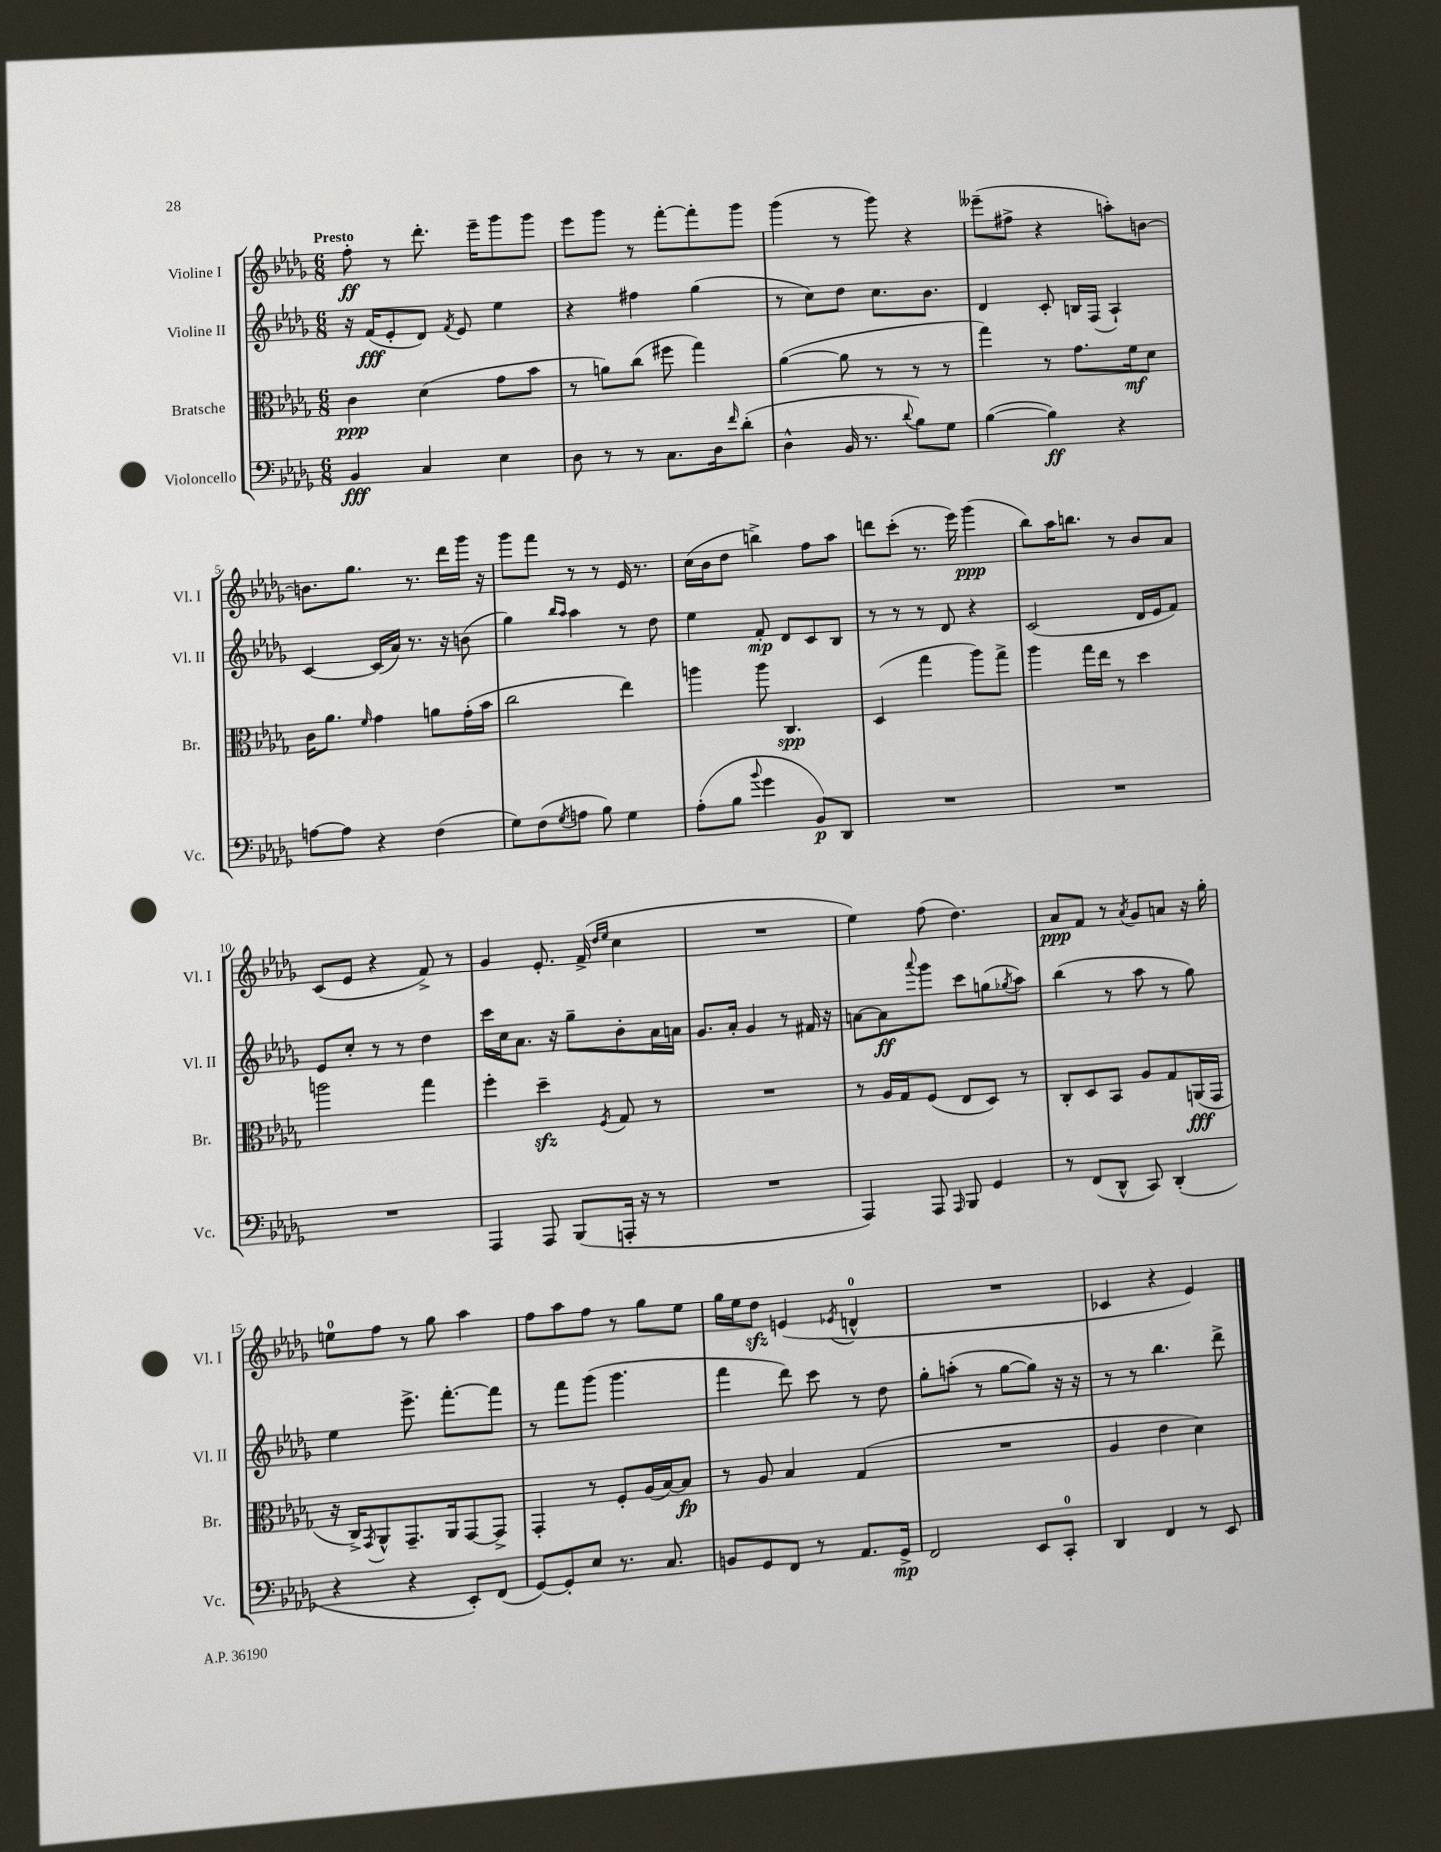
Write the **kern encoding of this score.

**kern	**dynam	**kern	**dynam	**kern	**dynam	**kern	**dynam
*part4	*part4	*part3	*part3	*part2	*part2	*part1	*part1
*staff4	*staff4	*staff3	*staff3	*staff2	*staff2	*staff1	*staff1
*I"Violoncello	*	*I"Bratsche	*	*I"Violine II	*	*I"Violine I	*
*I'Vc.	*	*I'Br.	*	*I'Vl. II	*	*I'Vl. I	*
*clefF4	*	*clefC3	*	*clefG2	*	*clefG2	*
*k[b-e-a-d-g-]	*	*k[b-e-a-d-g-]	*	*k[b-e-a-d-g-]	*	*k[b-e-a-d-g-]	*
*M6/8	*	*M6/8	*	*M6/8	*	*M6/8	*
=1	=1	=1	=1	=1	=1	=1	=1
!	!	!	!	!	!	!LO:TX:a:B:t=Presto	!
4BB-/	fff	4c\	ppp	16r	.	8ff'\	ff
.	.	.	.	(16f/KL	fff	.	.
.	.	.	.	8e-'/	.	8r	.
4C/	.	(4d-\	.	8d-/J)	.	8.ddd-'\	.
.	.	.	.	8qf/	.	.	.
.	.	.	.	8e-/	.	.	.
.	.	.	.	.	.	16eee-~\KL	.
4E-\	.	8g-\L	.	4ee-\	.	8ggg-\	.
.	.	8b-\J	.	.	.	8ggg-\J	.
=2	=2	=2	=2	=2	=2	=2	=2
8D-\	.	8r	.	4r	.	8eee-\L	.
8r	.	8an\L)	.	.	.	8ggg-\J	.
8r	.	(8cc\J	.	4ff#X\	.	8r	.
8.C\L	.	8ff#X\	.	.	.	[8fff'\L	.
.	.	4gg-\)	.	(4gg-\	.	8fff'\]	.
16D-\k	.	.	.	.	.	.	.
16qqf/	.	.	.	.	.	.	.
(8d-'\J	.	.	.	.	.	8ggg-\J	.
=3	=3	=3	=3	=3	=3	=3	=3
4D-^^\	.	([4a-\	.	8r	.	(4ggg-\	.
.	.	.	.	8cc\L)	.	.	.
16BB-/	.	8a-\]	.	8dd-\J	.	8r	.
8.r	.	.	.	.	.	.	.
.	.	8r	.	8.cc\L	.	8ggg-\)	.
8qqd-/	.	.	.	.	.	.	.
8B-\L)	.	8r	.	.	.	4r	.
.	.	.	.	8.b-\J	.	.	.
8G-\J	.	8r	.	.	.	.	.
=4	=4	=4	=4	=4	=4	=4	=4
([4B-\	.	4gg-\)	.	4d-/	.	(8eee--X~\L	.
.	.	.	.	.	.	8ff#X^\J	.
4B-\])	ff	8r	.	8c'/	.	4r	.
.	.	8.g-\L	.	16Bn/LL	.	.	.
.	.	.	.	(16F/JJ	.	.	.
4r	.	.	.	4A-`/)	.	8aan'\L)	.
.	.	16f\k	mf	.	.	.	.
.	.	8d-\J	.	.	.	[8bn\J	.
!!LO:LB:g=z
=5	=5	=5	=5	=5	=5	=5	=5
[8An\L	.	16c\KL	.	[4c/	.	8.bn\L]	.
.	.	8.a-\J	.	.	.	.	.
8A\J]	.	.	.	.	.	.	.
.	.	.	.	.	.	8.gg-\J	.
.	.	16qqf/	.	.	.	.	.
4r	.	4g-\	.	(16c/LL]	.	.	.
.	.	.	.	16a-/JJ)	.	.	.
.	.	.	.	8.r	.	8.r	.
(4F\	.	8an\L	.	.	.	.	.
.	.	.	.	16r	.	16ddd-\LL	.
.	.	(16g-'\L	.	(8bn\	.	16ggg-\JJ	.
.	.	16b-\JJ	.	.	.	16r	.
=6	=6	=6	=6	=6	=6	=6	=6
8G-\L)	.	2cc\	.	4gg-\)	.	8ggg-\L	.
(8F\	.	.	.	.	.	8fff\J	.
.	.	.	.	16qqbb-/LL	.	.	.
8qG-/	.	.	.	16qqaa-/JJ	.	.	.
8An\J	.	.	.	4aa-\	.	8r	.
8B-\)	.	.	.	.	.	8r	.
4G-\	.	4ee-\)	.	8r	.	16e-/	.
.	.	.	.	.	.	8.r	.
.	.	.	.	8dd-\	.	.	.
=7	=7	=7	=7	=7	=7	=7	=7
(8A-'\L	.	4aan\	.	4ee-\	.	(16cc\LL	.
.	.	.	.	.	.	16b-\J	.
8B-\J	.	.	.	.	.	8dd-\J	.
8qqb-/	.	.	.	.	.	.	.
4g-\	.	8aa\	.	8f'/	mp	4bbn^\)	.
.	.	4.C/	spp	8d-/L	.	.	.
8BB-/L)	p	.	.	8c/	.	8ff\L	.
8DD-/J	.	.	.	8B-/J	.	8aa-\J	.
=8	=8	=8	=8	=8	=8	=8	=8
2.r	.	(4D-/	.	8r	.	8dddn\L	.
.	.	.	.	8r	.	(8ccc'\J	.
.	.	4gg-\	.	8r	.	8.r	.
.	.	.	.	8d-/	.	.	.
.	.	.	.	.	.	16eee-\)	.
.	.	8aa-\L)	.	4r	.	(4ggg-\	ppp
.	.	8gg-^\J	.	.	.	.	.
=9	=9	=9	=9	=9	=9	=9	=9
2.r	.	4aa-\	.	(2c/	.	8bb-\L)	.
.	.	.	.	.	.	16aa-\K	.
.	.	.	.	.	.	8.bbn\J	.
.	.	16gg-\LL	.	.	.	.	.
.	.	16ee-\JJ	.	.	.	.	.
.	.	8r	.	.	.	8r	.
.	.	4dd-\	.	16d-/LL	.	8b-/L	.
.	.	.	.	16e-/J	.	.	.
.	.	.	.	8f/J)	.	8a-/J	.
!!LO:LB:g=z
=10	=10	=10	=10	=10	=10	=10	=10
2.r	.	2aan\	.	8e-/L	.	(8c/L	.
.	.	.	.	8cc'/J	.	8e-/J	.
.	.	.	.	8r	.	4r	.
.	.	.	.	8r	.	.	.
.	.	4gg-\	.	4dd-\	.	8f^/)	.
.	.	.	.	.	.	8r	.
=11	=11	=11	=11	=11	=11	=11	=11
4AAA-/	.	4ff'\	.	16ccc\LL	.	4g-/	.
.	.	.	.	16cc\J	.	.	.
.	.	.	.	8.a-\J	.	.	.
8AAA-/	.	4dd-zz~\	.	.	.	8.e-'/	.
.	.	.	.	16r	.	.	.
(8BBB-/L	.	.	.	8gg-~\L	.	.	.
.	.	.	.	.	.	(16f^/	.
.	.	.	.	.	.	16qqdd-/LL	.
.	.	8qF/	.	.	.	16qqee-/JJ	.
16AAAn'/Jk	.	8G-/	.	8b-'\	.	4cc\	.
16r	.	.	.	.	.	.	.
8r	.	8r	.	16a-\L	.	.	.
.	.	.	.	16an\JJ	.	.	.
=12	=12	=12	=12	=12	=12	=12	=12
2.r	.	2.r	.	8.g-/L	.	2.r	.
.	.	.	.	16a-'/Jk	.	.	.
.	.	.	.	4g-/	.	.	.
.	.	.	.	8r	.	.	.
.	.	.	.	16f#X/	.	.	.
.	.	.	.	16r	.	.	.
=13	=13	=13	=13	=13	=13	=13	=13
4AAA-/)	.	8r	.	[8an\L	.	4ee-\)	.
.	.	16A-/LL	.	8a\]	ff	.	.
.	.	16G-/J	.	.	.	.	.
.	.	.	.	8qqaaa-/	.	.	.
8AAA-/	.	(8F/J	.	8ggg-\J	.	(8ff\	.
16qqAAA-/	.	.	.	.	.	.	.
8BBB-/	.	8E-/L	.	8ccc\L	.	4.dd-\)	.
4GG-/	.	8D-/J)	.	(8ggn\	.	.	.
.	.	.	.	8qgg-X/	.	.	.
.	.	8r	.	8aa-\J)	.	.	.
=14	=14	=14	=14	=14	=14	=14	=14
8r	.	8C'/L	.	(4bb-\	.	8a-/L	ppp
(8FF/L	.	8D-/	.	.	.	8f/J	.
8DD-^^/J	.	8BB-/J	.	8r	.	8r	.
.	.	.	.	.	.	8qa-/	.
8CC/)	.	8A-/L	.	8aa-\	.	8g-/L	.
(4DD-'/	.	8G-/	.	8r	.	8an/J	.
.	.	(16AAn/L	fff	8gg-\)	.	16r	.
.	.	16GG-/JJ	.	.	.	16gg-'\	.
!!LO:LB:g=z
=15	=15	=15	=15	=15	=15	=15	=15
4r	.	16r	.	4ee-\	.	8een\L	.
.	.	16C^/KL)	.	.	.	.	.
.	.	8qGG-/	.	.	.	.	.
.	.	8AA-^^/	.	.	.	8ff\J	.
4r	.	8.GG-~/	.	8.eee-^\	.	8r	.
.	.	.	.	.	.	8gg-\	.
.	.	16AA-/k	.	[8.fff'\L	.	.	.
8EE-'/L)	.	[8GG-/	.	.	.	4aa-\	.
(8FF/J	.	8GG-^/J]	.	8fff\J]	.	.	.
=16	=16	=16	=16	=16	=16	=16	=16
[8GG-/L)	.	4GG-'/	.	8r	.	8ff\L	.
8GG-'/]	.	.	.	8fff\L	.	8aa-\	.
8E-/J	.	8r	.	(8ggg-\J	.	8ff\J	.
8.r	.	8F'/L	.	4.ggg-\	.	8r	.
.	.	(16A-/L	.	.	.	8gg-\L	.
8.C/	.	[16B-/J)	.	.	.	.	.
.	.	8B-/J]	fp	.	.	8ee-\J	.
=17	=17	=17	=17	=17	=17	=17	=17
8BBn/L	.	8r	.	4fff\	.	16gg-\LL	.
.	.	.	.	.	.	16ee-\J	.
8GG-/	.	8A-/	.	.	.	8dd-zz\J	.
8FF/J	.	4B-/	.	8ddd-\)	.	(4en/	.
8r	.	.	.	8ccc\	.	.	.
.	.	.	.	.	.	8qe-X/	.
8.AA-/L	.	(4G-/	.	8r	.	4dn^^/	.
.	.	.	.	8dd-\	.	.	.
16GG-^/Jk	mp	.	.	.	.	.	.
=18	=18	=18	=18	=18	=18	=18	=18
2FF/	.	2.r	.	8gg-'\L	.	2.r	.
.	.	.	.	(8aan'\J	.	.	.
.	.	.	.	8r	.	.	.
.	.	.	.	[8gg-\L	.	.	.
8EE-/L	.	.	.	8gg-\J])	.	.	.
8CC'/J	.	.	.	16r	.	.	.
.	.	.	.	16r	.	.	.
=19	=19	=19	=19	=19	=19	=19	=19
4DD-/	.	4A-/	.	8r	.	4c-X/	.
.	.	.	.	8r	.	.	.
4FF/	.	4e-\	.	4.bb-\	.	4r	.
8r	.	4d-\)	.	.	.	4e-/)	.
8EE-/	.	.	.	8ddd-^\	.	.	.
==	==	==	==	==	==	==	==
*-	*-	*-	*-	*-	*-	*-	*-
